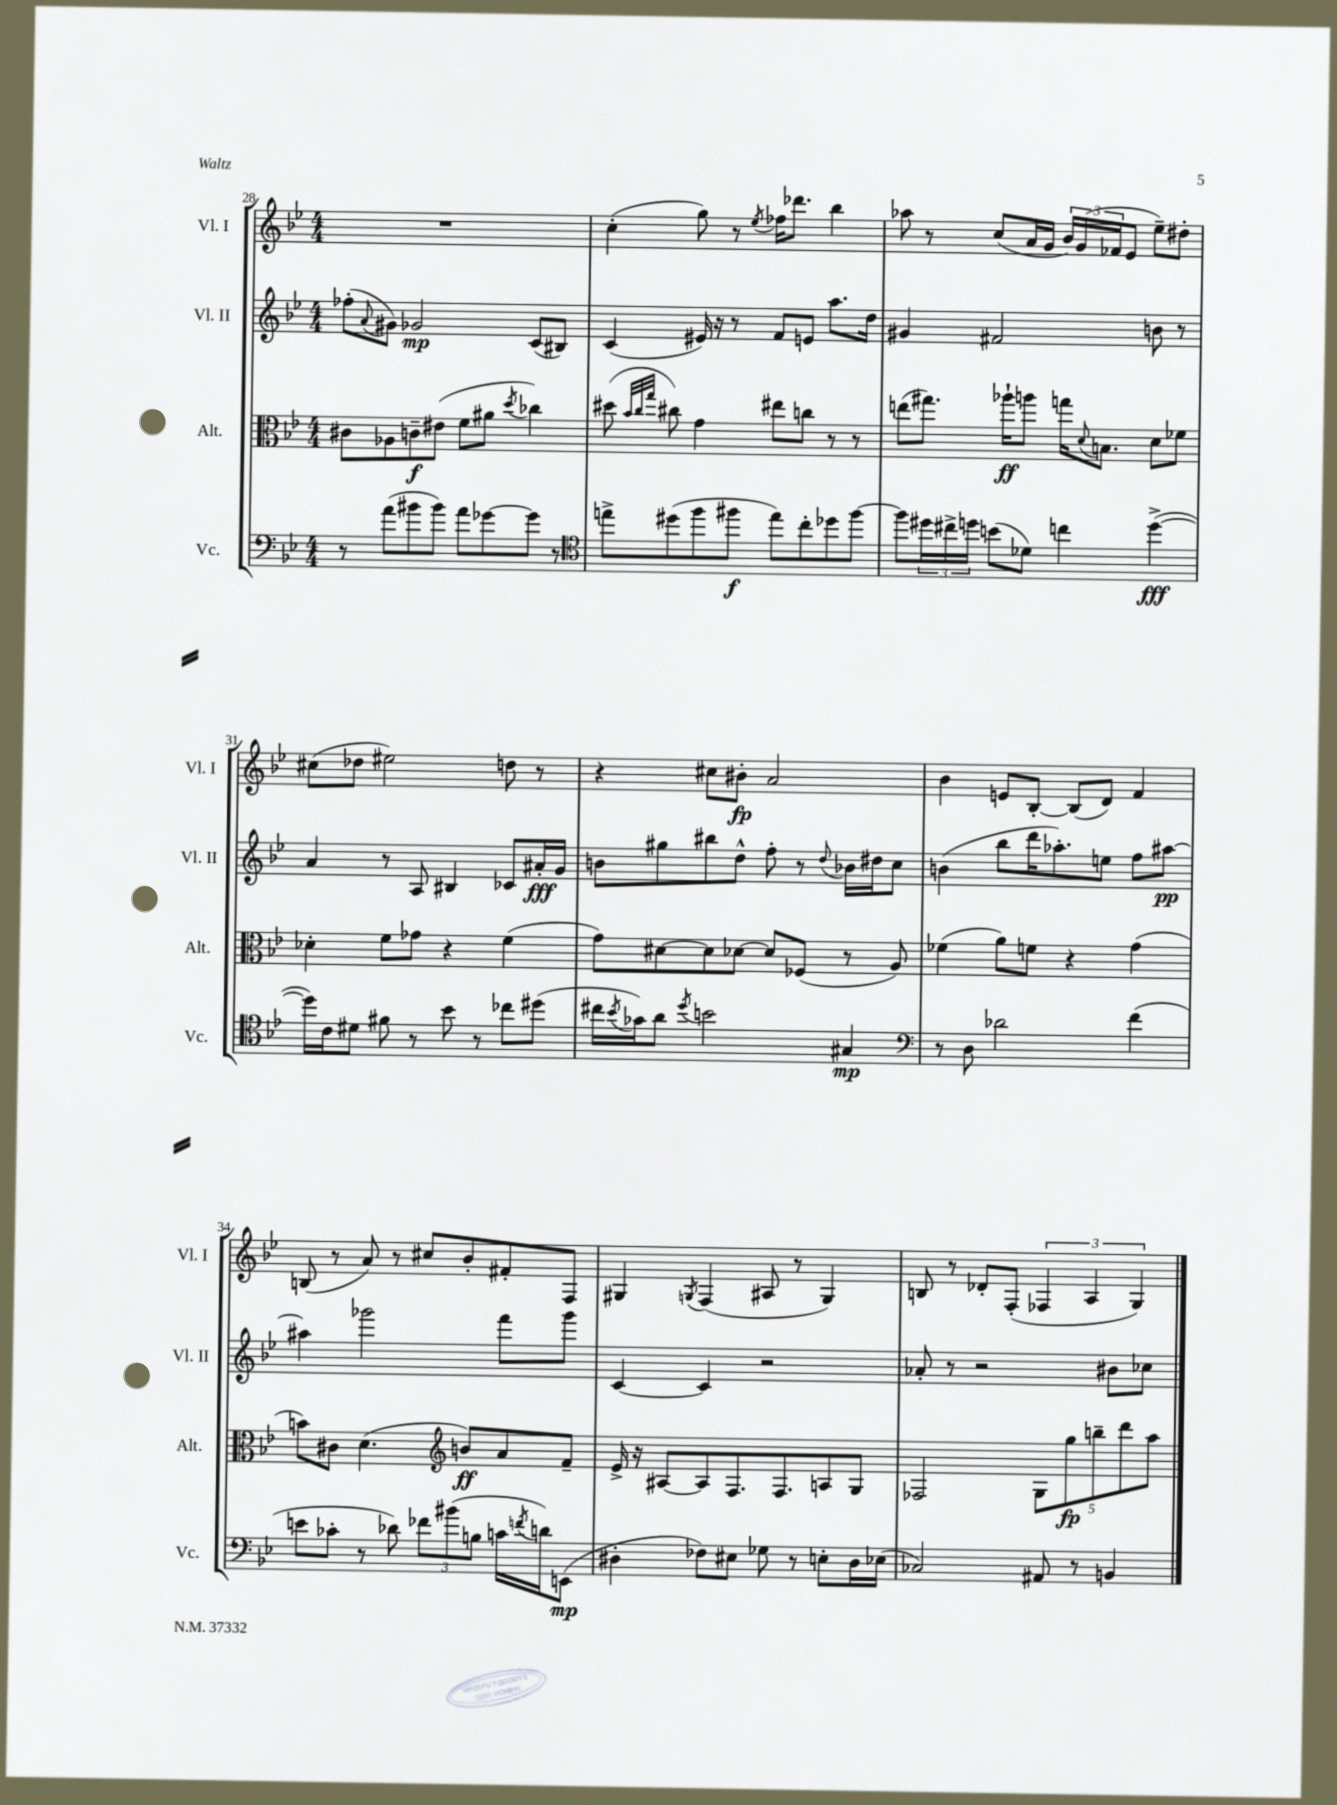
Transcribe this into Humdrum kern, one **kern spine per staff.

**kern	**kern	**kern	**kern
*staff4	*staff3	*staff2	*staff1
*clefF4	*clefC3	*clefG2	*clefG2
*k[b-e-]	*k[b-e-]	*k[b-e-]	*k[b-e-]
*M4/4	*M4/4	*M4/4	*M4/4
8r	8c#	(8ff-'	1r
.	.	8qqa	.
(8a	8A-	8g#)	.
8b#	8c~	2g-	.
8b#)	(8e#	.	.
8a	8f	.	.
[8g-	8a#	.	.
.	8qdd	.	.
8g-]	4cc-)	(8c	.
8r	.	8B#)	.
=	=	=	=
*clefC4	*	*	*
8ee^	(8dd#	(4c	(4cc'
.	32qqb-	.	.
.	32qqcc	.	.
.	32qqgg	.	.
(8dd#	8cc#)	.	.
8ff	4g	16e#)	8gg)
.	.	16r	.
8ff#	.	8r	8r
.	.	.	8qee-
8ee)	8ee#	8f	16ff-
.	.	.	8.ddd-
8cc'	8cc	8e	.
8dd-	8r	8.aa	4bb-
[8ff#	8r	.	.
.	.	16dd	.
=	=	=	=
8ff#]	(8ee	4g#	8aa-
24dd#	8.gg#)	.	8r
24cc#^	.	.	.
24dd	.	.	.
(8b	.	2f#	(8cc
.	16aa-`	.	.
8d-)	8aa	.	16a
.	.	.	16g
4cc	16gg	.	24b-)
.	.	.	(24g
.	8qqd	.	.
.	8.B	.	.
.	.	.	24f-
.	.	.	8e-
([4dd^	8d	8b	8ee-~)
.	8f-	8r	8dd#'
=	=	=	=
16dd])	4d-'	4a	(8cc#
16c	.	.	.
8d#	.	.	8dd-
8f#	8f	8r	2ee#)
8r	8g-	8A	.
8b-	4r	4B#	.
8r	.	.	.
8cc-	(4f	8c-	8dd
(8dd#	.	16a#'	8r
.	.	16g	.
=	=	=	=
16cc#	8g)	8b	4r
8qb-	.	.	.
16g-)	.	.	.
8a	[8d#	8gg#	.
8qdd	.	.	.
2b	8d#]	8bb#	8cc#
.	[8d-	8dd^^	8b#'
.	8d-]	8ff'	2a
.	(8F-	8r	.
.	.	8qqdd	.
4G#	8r	16b-	.
.	.	16dd#	.
.	8A)	8cc	.
=	=	=	=
*clefF4	*	*	*
8r	(4f-	(4b	4b-
8D	.	.	.
2d-	8a)	8bb-	8e
.	8f	16ddd	[8B-'
.	.	8.aa-')	.
.	4r	.	(8B-]
.	.	8ee	8d)
(4f	(4g	8ff	4f
.	.	[8aa#	.
=	=	=	=
8e	8b)	4aa#]	(8B
8c-'	8c#	.	8r
8r	(4.d	2ggg-	8a)
8d-)	.	.	8r
12f-	.	.	8cc#
(12b#	.	.	.
*	*clefG2	*	*
.	8b)	.	8b-'
12B	.	.	.
16c	8a	8fff	8f#'
8qf	.	.	.
16d)	.	.	.
(8EE	8f~	8ggg-	8F
=	=	=	=
4D#'	16e-^	[4c	4G#
.	16r	.	.
.	[8A#	.	.
.	.	.	8qG
8F-)	8A#]	4c]	(4F
8E#	8.F	.	.
8G-	.	2r	8A#
.	8.F	.	.
8r	.	.	8r
8E'	8A	.	4G)
16D#	8G	.	.
(16E-	.	.	.
=	=	=	=
2C-)	2F-	8a-'	8B
.	.	8r	8r
.	.	2r	8d-'
.	.	.	(8F'
8AA#	10G	.	6F-
.	10gg	.	.
8r	.	.	.
.	.	.	6A
.	10bb~	.	.
4BB	.	8b#	.
.	10ddd	.	.
.	.	.	6G)
.	.	8cc-	.
.	10aa	.	.
==	==	==	==
*-	*-	*-	*-
